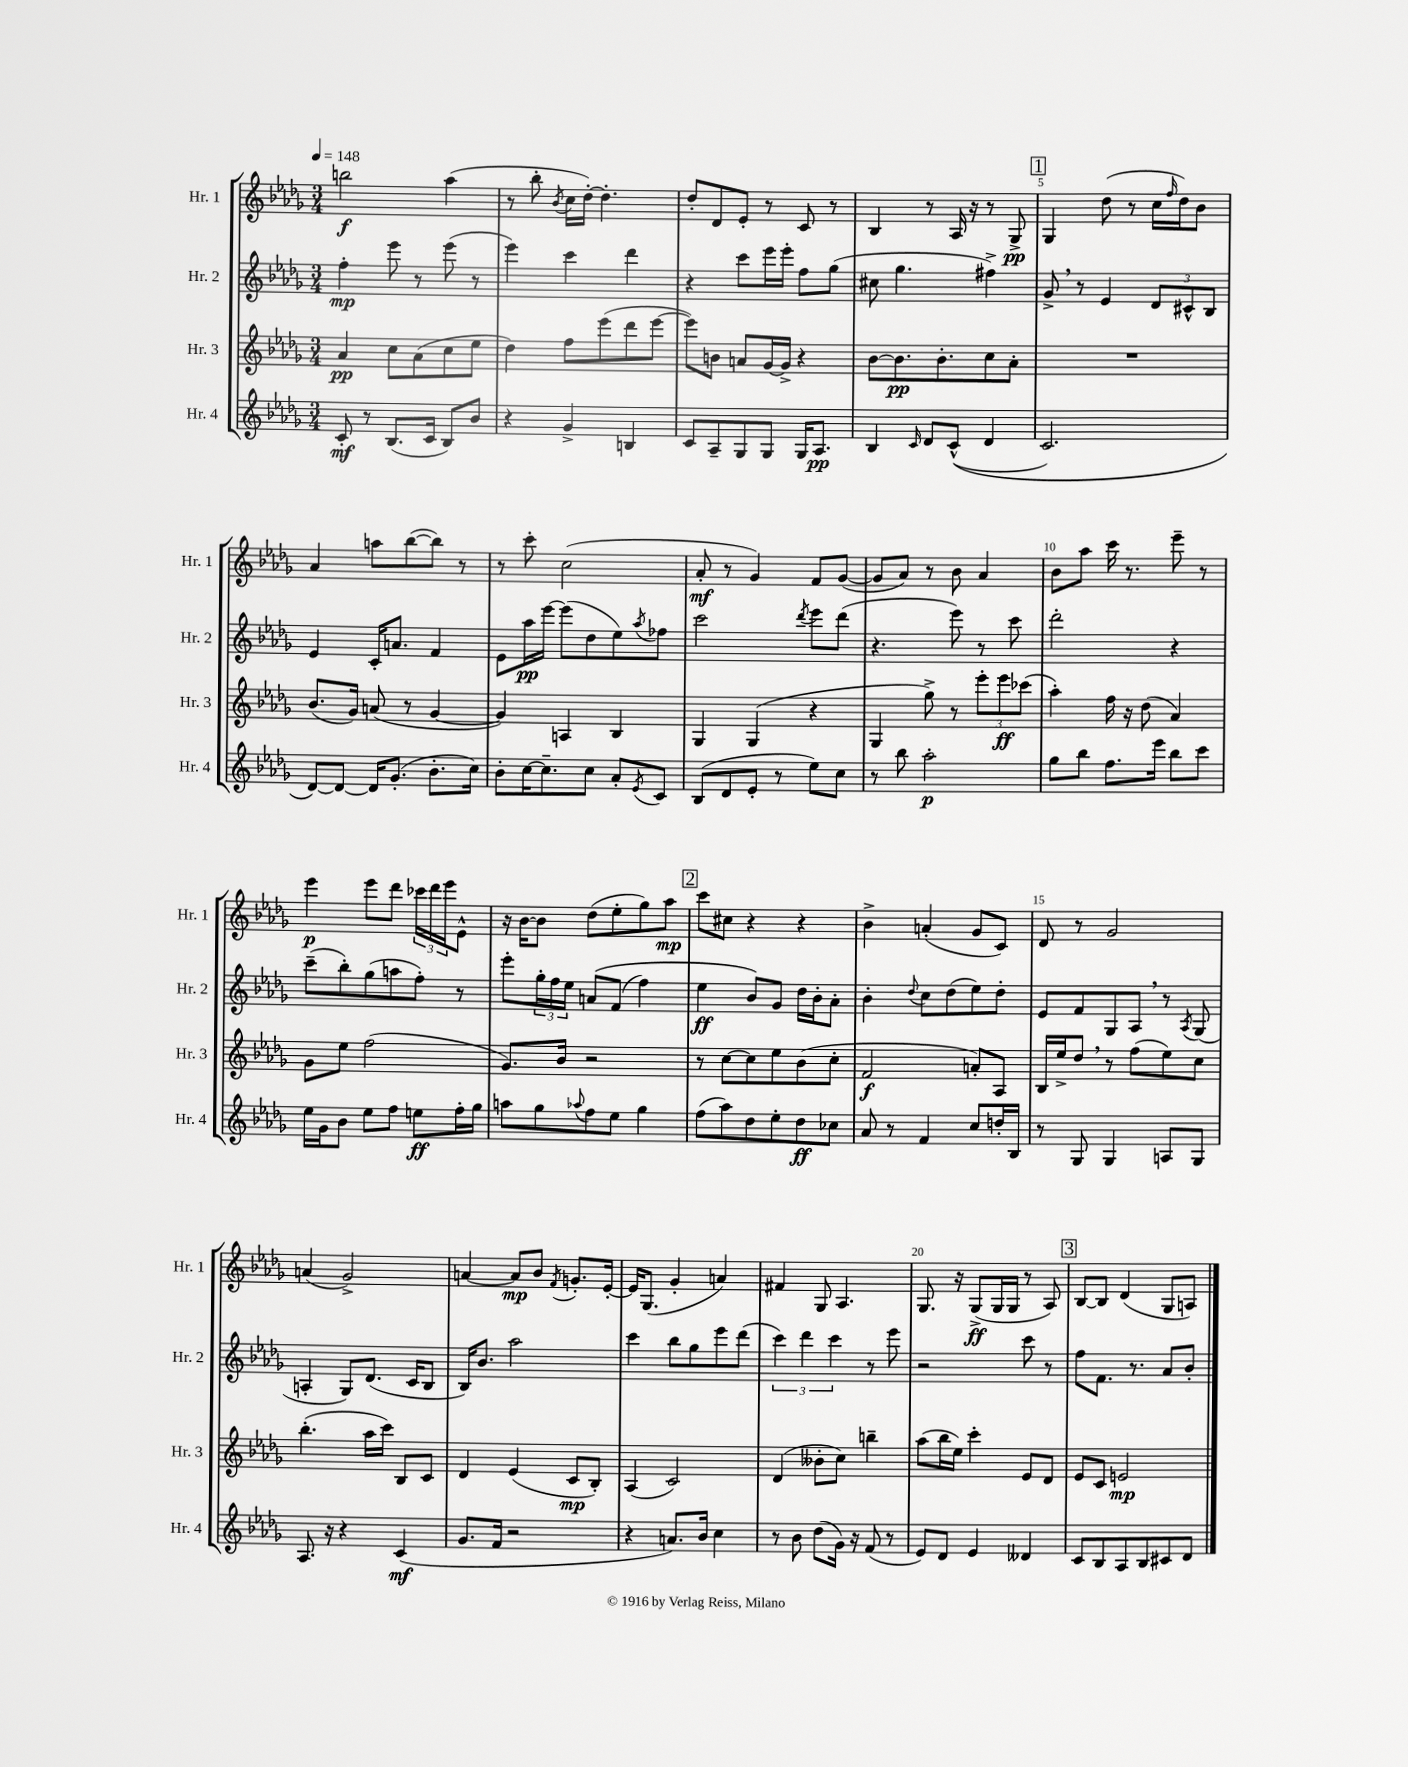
<<
\new StaffGroup <<
\new Staff = "s0" \with { instrumentName = "Hr. 1" shortInstrumentName = "Hr. 1" } {
    \clef treble \key des \major \numericTimeSignature \time 3/4 \tempo 4 = 148
    b''2\f aes''4( |
    r8 bes''8-. \acciaccatura { bes'8 } c''16 des''16~-.) des''4.-. |
    des''8-. des'8 ees'8-. r8 c'8 r8 |
    bes4 r8 aes16 r16 r8 ges8->\pp |
    \mark \markup { \box "1" } ges4 des''8( r8 c''16 \grace { f''16 } des''16) bes'8 |
    aes'4 a''8 bes''8~( bes''8) r8 |
    r8 c'''8-. c''2( |
    aes'8-.\mf r8 ges'4) f'8 ges'8~( |
    ges'8 aes'8) r8 bes'8 aes'4 |
    bes'8 aes''8 c'''16 r8. ees'''8-- r8 |
    ees'''4\p ees'''8 des'''8 \tuplet 3/2 { ces'''16 des'''16 ees'''16 } ees'8-^ |
    r16 bes'16~ bes'8 des''8( ees''8-. ges''8) aes''8\mp |
    \mark \markup { \box "2" } c'''8 cis''8 r4 r4 |
    bes'4-> a'4-.( ges'8 c'8) |
    des'8 r8 ges'2 |
    a'4( ges'2->) |
    a'4~ a'8\mp bes'8 \acciaccatura { f'8 } g'8.-. ees'16~-. |
    ees'16 ges8.( ges'4-. a'4) |
    fis'4 ges8 aes4. |
    ges8. r16 ges8->\ff( ges16 ges16 r8 aes8) |
    \mark \markup { \box "3" } bes8~ bes8 des'4( ges8 a8) \bar "|." |
}
\new Staff = "s1" \with { instrumentName = "Hr. 2" shortInstrumentName = "Hr. 2" } {
    \clef treble \key des \major \numericTimeSignature \time 3/4
    f''4-.\mp ees'''8 r8 ees'''8( r8 |
    ees'''4) c'''4 des'''4 |
    r4 c'''8 ees'''16 ees'''16-. f''8 ges''8( |
    cis''8 ges''4. fis''4->) |
    \mark \markup { \box "1" } ges'8-> \breathe r8 ees'4 \tuplet 3/2 { des'8 cis'8-^ bes8 } |
    ees'4 c'16-. a'8. f'4 |
    ees'8 aes''16\pp ees'''16~ ees'''8( des''8 ees''8) \acciaccatura { aes''8 } fes''8 |
    c'''2 \acciaccatura { des'''8 } ees'''8 des'''8( |
    r4. ees'''8) r8 c'''8 |
    des'''2-. r4 |
    c'''8--( bes''8-.) ges''8( a''8 f''8-.) r8 |
    ees'''8-. \tuplet 3/2 { ges''16-. f''16 ees''16 } a'8\( f'8( f''4) |
    \mark \markup { \box "2" } ees''4\ff bes'8\) ges'8 des''16 bes'16-. aes'8-. |
    bes'4-. \appoggiatura { des''8 } c''8 des''8( ees''8) des''8-. |
    ees'8 f'8 ges8 aes8 \breathe r8 \acciaccatura { aes8 } ges8( |
    a4-. ges8) des'8.( c'16 bes8 |
    bes16) bes'8. aes''2 |
    c'''4 bes''8 ges''8 ees'''8 des'''8( |
    \tuplet 3/2 { c'''4) des'''4 c'''4 } r8 ees'''8 |
    r2 c'''8 r8 |
    \mark \markup { \box "3" } f''8 f'8. r8. aes'8 bes'8-. \bar "|." |
}
\new Staff = "s2" \with { instrumentName = "Hr. 3" shortInstrumentName = "Hr. 3" } {
    \clef treble \key des \major \numericTimeSignature \time 3/4
    aes'4\pp c''8 aes'8( c''8 ees''8 |
    des''4) f''8 ees'''8( des'''8 ees'''8~ |
    ees'''8) b'8 a'8 ges'16~ ges'16-> r4 |
    bes'8~ bes'8.\pp bes'8.-. c''8 aes'8-. |
    \mark \markup { \box "1" } R2. |
    bes'8.( ges'16) a'8( r8 ges'4~ |
    ges'4) a4 bes4 |
    ges4 ges4( r4 |
    ges4 ges''8->) r8 \tuplet 3/2 { ees'''8-. ees'''8\ff ces'''8( } |
    aes''4-.) f''16 r16 des''8( aes'4) |
    ges'8 ees''8 f''2( |
    ges'8.) bes'16 r2 |
    \mark \markup { \box "2" } r8 c''8~ c''8 ees''8 bes'8( c''8-. |
    f'2\f a'8-.) aes8 |
    bes16 ees''16-> des''8 \breathe r8 f''8( ees''8) c''8 |
    bes''4.-.( aes''16 c'''16) bes8 c'8 |
    des'4 ees'4( c'8\mp bes8-.) |
    aes4( c'2) |
    des'4( beses'8-. c''8) b''4-- |
    aes''8( bes''16 ees''16) c'''4-. ees'8 des'8 |
    \mark \markup { \box "3" } ees'8 c'8 e'2\mp \bar "|." |
}
\new Staff = "s3" \with { instrumentName = "Hr. 4" shortInstrumentName = "Hr. 4" } {
    \clef treble \key des \major \numericTimeSignature \time 3/4
    c'8-.\mf r8 bes8.( c'16 bes8) bes'8 |
    r4 ges'4-> b4 |
    c'8 aes8-- ges8 ges8 ges16 aes8.\pp |
    bes4 \grace { c'16 } des'8 c'8-^(\( des'4 |
    \mark \markup { \box "1" } c'2.) |
    des'8~\) des'8~ des'16 ges'8.-.( bes'8.-. c''16) |
    bes'8-. c''16~ c''8.-- c''8 aes'8-. \acciaccatura { ees'8 } c'8 |
    bes8( des'8 ees'8-. r8 ees''8) c''8 |
    r8 bes''8 aes''2-.\p |
    ges''8 bes''8 f''8. ees'''16 bes''8 c'''8 |
    ees''16 ges'16 bes'8 ees''8 f''8 e''8\ff f''16-. ges''16 |
    a''8 ges''8 \appoggiatura { aes''8 } f''8 ees''8 ges''4 |
    \mark \markup { \box "2" } f''8( aes''8) des''8 ees''8-. des''8\ff ces''8 |
    aes'8 r8 f'4 c''8 d''16-. bes16 |
    r8 ges8 ges4 a8 ges8 |
    aes8. r16 r4 c'4\mf( |
    ges'8. f'16 r2 |
    r4 a'8.) bes'16 c''4 |
    r8 bes'8 des''8( ges'16) r16 f'8( r8 |
    ees'8) des'8 ees'4 deses'4 |
    \mark \markup { \box "3" } c'8 bes8 aes8 bes8 cis'8 des'8 \bar "|." |
}
>>
>>
\layout { \context { \Score \override BarNumber.break-visibility = ##(#f #t #t) barNumberVisibility = #(every-nth-bar-number-visible 5) } }
